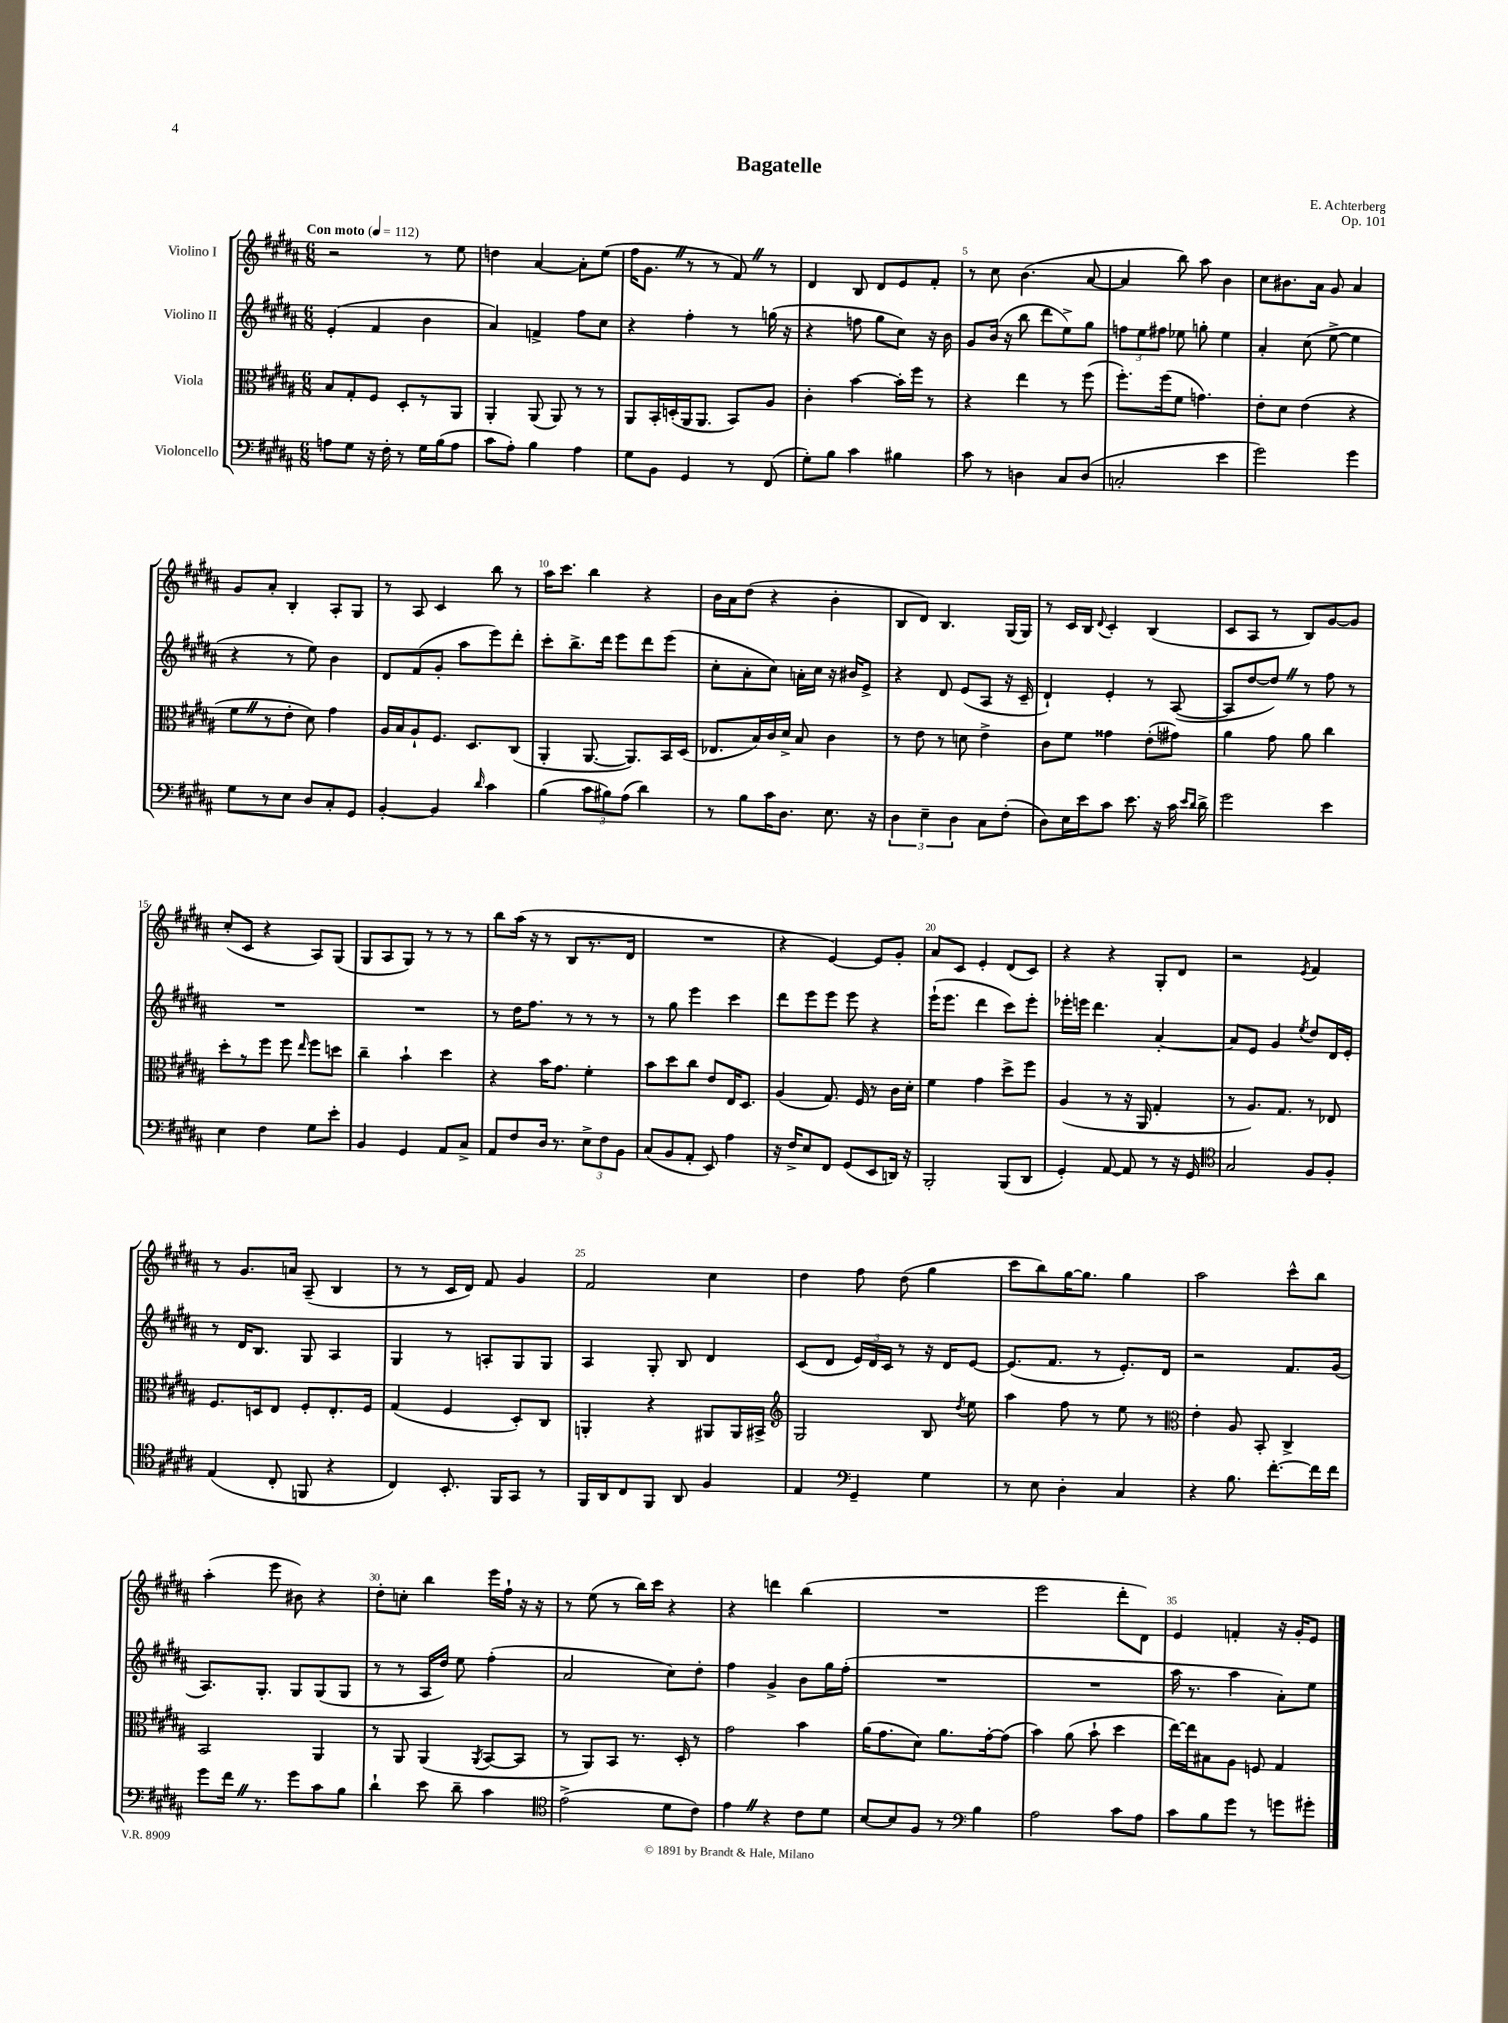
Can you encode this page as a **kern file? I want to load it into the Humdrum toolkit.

**kern	**kern	**kern	**kern
*staff4	*staff3	*staff2	*staff1
*clefF4	*clefC3	*clefG2	*clefG2
*k[f#c#g#d#a#]	*k[f#c#g#d#a#]	*k[f#c#g#d#a#]	*k[f#c#g#d#a#]
*M6/8	*M6/8	*M6/8	*M6/8
*MM112	*MM112	*MM112	*MM112
8A\L	8B/L	(4e'/	2r
8G#\J	8G#'/	.	.
16r	8F#/J	4f#/	.
16F#'\	.	.	.
8r	8D#'/L	.	.
16G#\LL	8r	4b\	8r
(16B\J	.	.	.
8A\J	8AA#/J	.	8ee\
=	=	=	=
8c#\L	4AA#'/	4a#/)	4dd\
8A#'\J)	.	.	.
4B\	(8AA#/	4f^/	[4a#/
.	8AA#/)	.	.
4A#\	8r	8ff#\L	8a#'\]L
.	8r	8cc#\J	(8ee\J
=	=	=	=
8G#\L	8AA#/L	4r	16ff#\LK
.	.	.	8.g#\J
8BB\J	16BB'/L	.	.
.	(16D'/	.	.
4GG#/	16AA#/J	4ff#'\	8r
.	8.AA#/J	.	.
.	.	.	8r
8r	8BB/L)	8r	8f#/)
(8FF#/	8A#/J	(16gg\	8r
.	.	16r	.
=	=	=	=
8G#'\L)	4c#'\	4r	4d#/
8B\J	.	.	.
4c#\	[4b\	8ff\	8B/
.	.	8gg#\L	8d#/L
4B#\	16b'\]LL	8cc#\J)	8e/
.	16ff#\JJ	.	.
.	8r	16r	8f#'/J
.	.	16b\	.
=	=	=	=
8c#\	4r	8g#/L	8r
8r	.	(16b/Jk	8cc#\
.	.	16r	.
4D\	4ee\	8bb\	(4.b\
.	.	8ddd#\L	.
8C#/L	8r	8ee^\)	.
(8D/J	(8ff#\	8gg#\J	[8a#/
=	=	=	=
2C'/	8.ff#'\L)	12ff\L	4a#/]
.	.	12ee\	.
.	.	12ff#\J	.
.	(16ff#\k	.	.
.	8f#\J	8ee-\	8bb\)
.	4.g\)	8gg'\	8aa#\
4e\	.	4ee-\	4b\
=	=	=	=
2g#\)	8e'\L	4a#'/	8cc#\L
.	8d#\J	.	8.b#\
.	(4e\	(8cc#\	.
.	.	.	16a#\Jk
.	.	[8ee^\	8g#/
4g#\	4r	4ee\]	4a#/
=	=	=	=
8G#\L	8f#\L	4r	8g#/L
8r	8r	.	8a#'/J
8E\J	8e'\J	8r	4B'/
8D#/L	8d#\)	8ee\)	.
8C#'/	4g#\	4b\	8A#'/L
8GG#/J	.	.	8G#/J
=	=	=	=
[4BB'/	16A#/LL	8d#/L	8r
.	16B/J	.	.
.	8A#`/	(8f#/	8A#/
4BB/]	8.F#/J	8g#'/J	4c#/
.	.	8aa#\L	.
.	8.D#/L	.	.
16qqd#/	.	.	.
4c#\	.	8eee\)	8bb\
.	(8C#/J	8ddd#'\J	8r
=	=	=	=
(4B\	4AA#'/	8ccc#'\L	16aa#\LK
.	.	.	8.ccc#\J
.	.	8.bb^\	.
12c#\L	[8.AA#/	.	4bb\
.	.	16ddd#\Jk	.
12B#\)	.	.	.
.	.	8eee\L	.
(12A#\J	.	.	.
.	8.AA#/]L)	.	.
4d#\)	.	8ddd#\	4r
.	16BB/L	(8eee\J	.
.	(16D#/JJ	.	.
=	=	=	=
8r	8.E-/L	8cc#'\L	16b\LL
.	.	.	16a#\J
8B\L	.	8a#'\	(8dd#\J
.	16B/L)	.	.
16c#\K	16c#/	8cc#\J)	4r
8.D#\J	16d#^/JJ	.	.
.	8B/	16a'\LL	.
.	.	16cc#\JJ	.
8.E\	4c#\	16r	4b'\
.	.	16b#/LK	.
.	.	8e^/J	.
16r	.	.	.
=	=	=	=
6D#\	8r	4r	8B/L
.	8e\	.	8d#/J)
6E~\	.	.	.
.	8r	8d#/	4.B/
6D#\	.	.	.
.	8d\	(8e/L	.
8C#\L	4e^\	8A#/J	.
(8F#'\J	.	16r	(16G#/LL
.	.	16c#~/	16G#/JJ)
=	=	=	=
8D#\L)	8c#\L	4d#`/)	8r
16E\L	8f#\J	.	16c#/LL
16e\J	.	.	16B/JJ
.	.	.	8qqd#/
8c#\J	4g##\	4e'/	4c#'/
8.e\	.	.	.
.	(8e'\L	8r	(4B/
16r	.	.	.
16c#\	8g#\J)	([8A#/	.
16qqe/LL	.	.	.
16qqd#/JJ	.	.	.
16d#^\	.	.	.
=	=	=	=
2g#\	4a#\	8A#/]L	8c#/L
.	.	[8dd#/	8A#/J
.	8g#\	8dd#/]J)	8r
.	8a#\	8r	8B/L)
4e\	4cc#\	8ff#\	[8g#/
.	.	8r	8g#/]J
=	=	=	=
4E\	8dd#'\L	2.r	(8cc#'/L
.	8r	.	8c#/J
4F#\	8ff#\J	.	4r
.	8ff#\	.	.
.	16qqee/	.	.
8G#\L	8ff#\L	.	8A#/L)
8e'\J	8dd\J	.	(8G#/J
=	=	=	=
4BB/	4cc#~\	2.r	8G#/L
.	.	.	8A#/
4GG#/	4b`\	.	8G#/J)
.	.	.	8r
8AA#/L	4dd#\	.	8r
8C#^/J	.	.	8r
=	=	=	=
8AA#/L	4r	8r	8bb\L
8F#/	.	16dd#\LK	(16aa#\Jk
.	.	8.ff#\J	16r
16D#/Jk	16b\LK	.	8r
8.r	8.g#\J	.	.
.	.	8r	8B/L
12E^\L	4f#'\	8r	8.r
12F#\	.	.	.
.	.	8r	.
12BB\J	.	.	.
.	.	.	16d#/Jk
=	=	=	=
(8C#/L	8b\L	8r	2.r
8BB/	8dd#\	8gg#\	.
8AA#'/J	8cc#\J	4eee\	.
8EE/)	8e/L	.	.
4A#\	16E/K	4ccc#\	.
.	8.D#/J	.	.
=	=	=	=
16r	(4A#/	8ddd#\L	4r
16F#^/LK	.	.	.
8E/	.	8eee\	.
8FF#/J	8.G#/)	8eee\J	[4e/)
(8GG#/L	.	8eee\	.
.	16F#/	.	.
8EE/	8r	4r	8e/]L
16DD/Jk)	16c#\LL	.	8g#'/J
16r	16d#'\JJ	.	.
=	=	=	=
2BBB'/	4f#\	(16eee`\LK	8a#/L
.	.	8.eee\J	.
.	.	.	8c#/J
.	4g#\	4ddd#\	4e'/
(8BBB/L	8dd#^\L	8ccc#\L)	(8d#/L
8DD#/J	8ff#\J	8eee'\J	8c#/J)
=	=	=	=
4GG#'/)	(4A#/	16eee-'\LL	4r
.	.	16eee\JJ	.
.	.	4.ddd#\	.
[8AA#/	8r	.	4r
8AA#/]	16r	.	.
.	16AA#/	.	.
8r	4G#'/	[4a#'/	8G#'/L
16r	.	.	8d#/J
16GG#/	.	.	.
=	=	=	=
*clefC4	*	*	*
2G#/	8r	8a#/]L	2r
.	8.A#/L)	8e/J	.
.	.	4g#/	.
.	8.G#/J	.	.
.	.	8qee/	8qe/
8F#/L	8r	8dd#/L	4f#/
8F#'/J	8E-/	16d#/L	.
.	.	16e'/JJ	.
=	=	=	=
(4E/	8.F#/L	8r	8r
.	.	16d#/LK	8.g#/L
.	16D/k	8.B/J	.
8C#'/	8E/J	.	.
.	.	.	16a/Jk
8FF/	8F#'/L	8G#/	(8A#~/
4r	8.E'/	4A#/	4B/
.	16F#/Jk	.	.
=	=	=	=
4C#/)	(4G#/	4G#/	8r
.	.	.	8r
8.BB'/	4F#/	8r	16c#/LL
.	.	.	16d#/JJ)
.	.	8A'/L	8f#/
16FF#/LK	.	.	.
8GG#/J	8D#'/L)	8G#/	4g#/
8r	8C#/J	8G#/J	.
=	=	=	=
16FF#/LL	4AA'/	4A#/	2f#/
16AA#/J	.	.	.
8C#/	.	.	.
8FF#/J	4r	8G#'/	.
8AA#/	.	8B/	.
4F#/	8AA#/L	4d#/	4cc#\
.	16AA#/L	.	.
.	16BB#^/JJ	.	.
=	=	=	=
*	*clefG2	*	*
4E/	2G#/	(8c#/L	4dd#\
.	.	8d#/J	.
*clefF4	*	*	*
4GG#~/	.	24e/LL)	8ff#\
.	.	24d#/	.
.	.	24c#/JJ	.
.	.	8r	(8dd#\
4G#\	8B/	16r	4gg#\
.	.	16d#/LK	.
.	8qdd#/	.	.
.	8ee\	[8e/J	.
=	=	=	=
8r	4aa#\	(8.e/]L	8ccc#\L
8E\	.	.	8bb\)
.	.	8.f#/J	.
4D#'\	8ff#\	.	[16gg#\K
.	.	.	8.gg#\]J
.	8r	8r	.
4C#/	8ee\	8.e'/L)	4gg#\
.	8r	.	.
.	.	16d#/Jk	.
=	=	=	=
*	*clefC3	*	*
4r	4e'\	2r	2aa#\
8.B\	8A#/	.	.
.	8BB'/	.	.
[8.f#'\L	.	.	.
.	4C#^/	8.f#/L	8ccc#^^\L
16f#\]L	.	.	8bb\J
16f#\JJ	.	(16g#/Jk	.
=	=	=	=
8g#\L	2BB/	8.A#/L)	(4aa#'\
16f#\Jk	.	.	.
8.r	.	8.G#'/J	.
.	.	.	8eee\
8g#\L	.	8G#/L	8b#\)
8c#\	4AA#/	(8G#/	4r
8B\J	.	8G#/J	.
=	=	=	=
4d#`\	8r	8r	8dd#'\L
.	8AA#/	8r	8cc'\J
8e\	(4AA#/	16A#/LL	4bb\
.	.	16dd#/JJ)	.
8d#~\	.	8ee\	.
.	8qAA#/	.	.
4c#\	[8BB/L	(4ff#'\	16eee\LL
.	.	.	16ff#`\JJ
.	8BB/]J	.	16r
.	.	.	16r
=	=	=	=
*clefC4	*	*	*
(2e^\	8r	2a#/	8r
.	8AA#/L)	.	(8ee\
.	8BB/J	.	8r
.	8.r	.	16bb\LL)
.	.	.	16ccc#\JJ
8d#\L	.	8cc#\L)	4r
.	16D#'/	.	.
8c#\J)	8r	8dd#'\J	.
=	=	=	=
4e\	2g#\	4ff#\	4r
4r	.	4g#^/	4ddd\
8c#\L	4b\	8b\L	(4bb\
8d#\J	.	16gg#\L	.
.	.	(16ff#'\JJ	.
=	=	=	=
[8B/L	(16a#\LK	2.r	2.r
.	8.g#\	.	.
8B/]	.	.	.
8F#/J	8d#\J)	.	.
8r	8.a#\L	.	.
*clefF4	*	*	*
4B\	.	.	.
.	[16g#'\k	.	.
.	(8g#\]J	.	.
=	=	=	=
2A#\	4b\)	2.r	2eee\
.	(8a#\	.	.
.	8b`\	.	.
8c#\L	4dd#\	.	8ddd#'\L
8A#\J	.	.	8d#\J)
=	=	=	=
8c#\L	[16ee\LL)	16aa#\	4e/
.	16ee\]J	8.r	.
8B\	8B#\	.	.
8g#\J	8A#\J	4aa#\	4f'/
8r	8F/	.	.
8g\L	4G#/	8a#'\L)	16r
.	.	.	16g#'/LK
8g#'\J	.	8ee\J	8e/J
==	==	==	==
*-	*-	*-	*-
